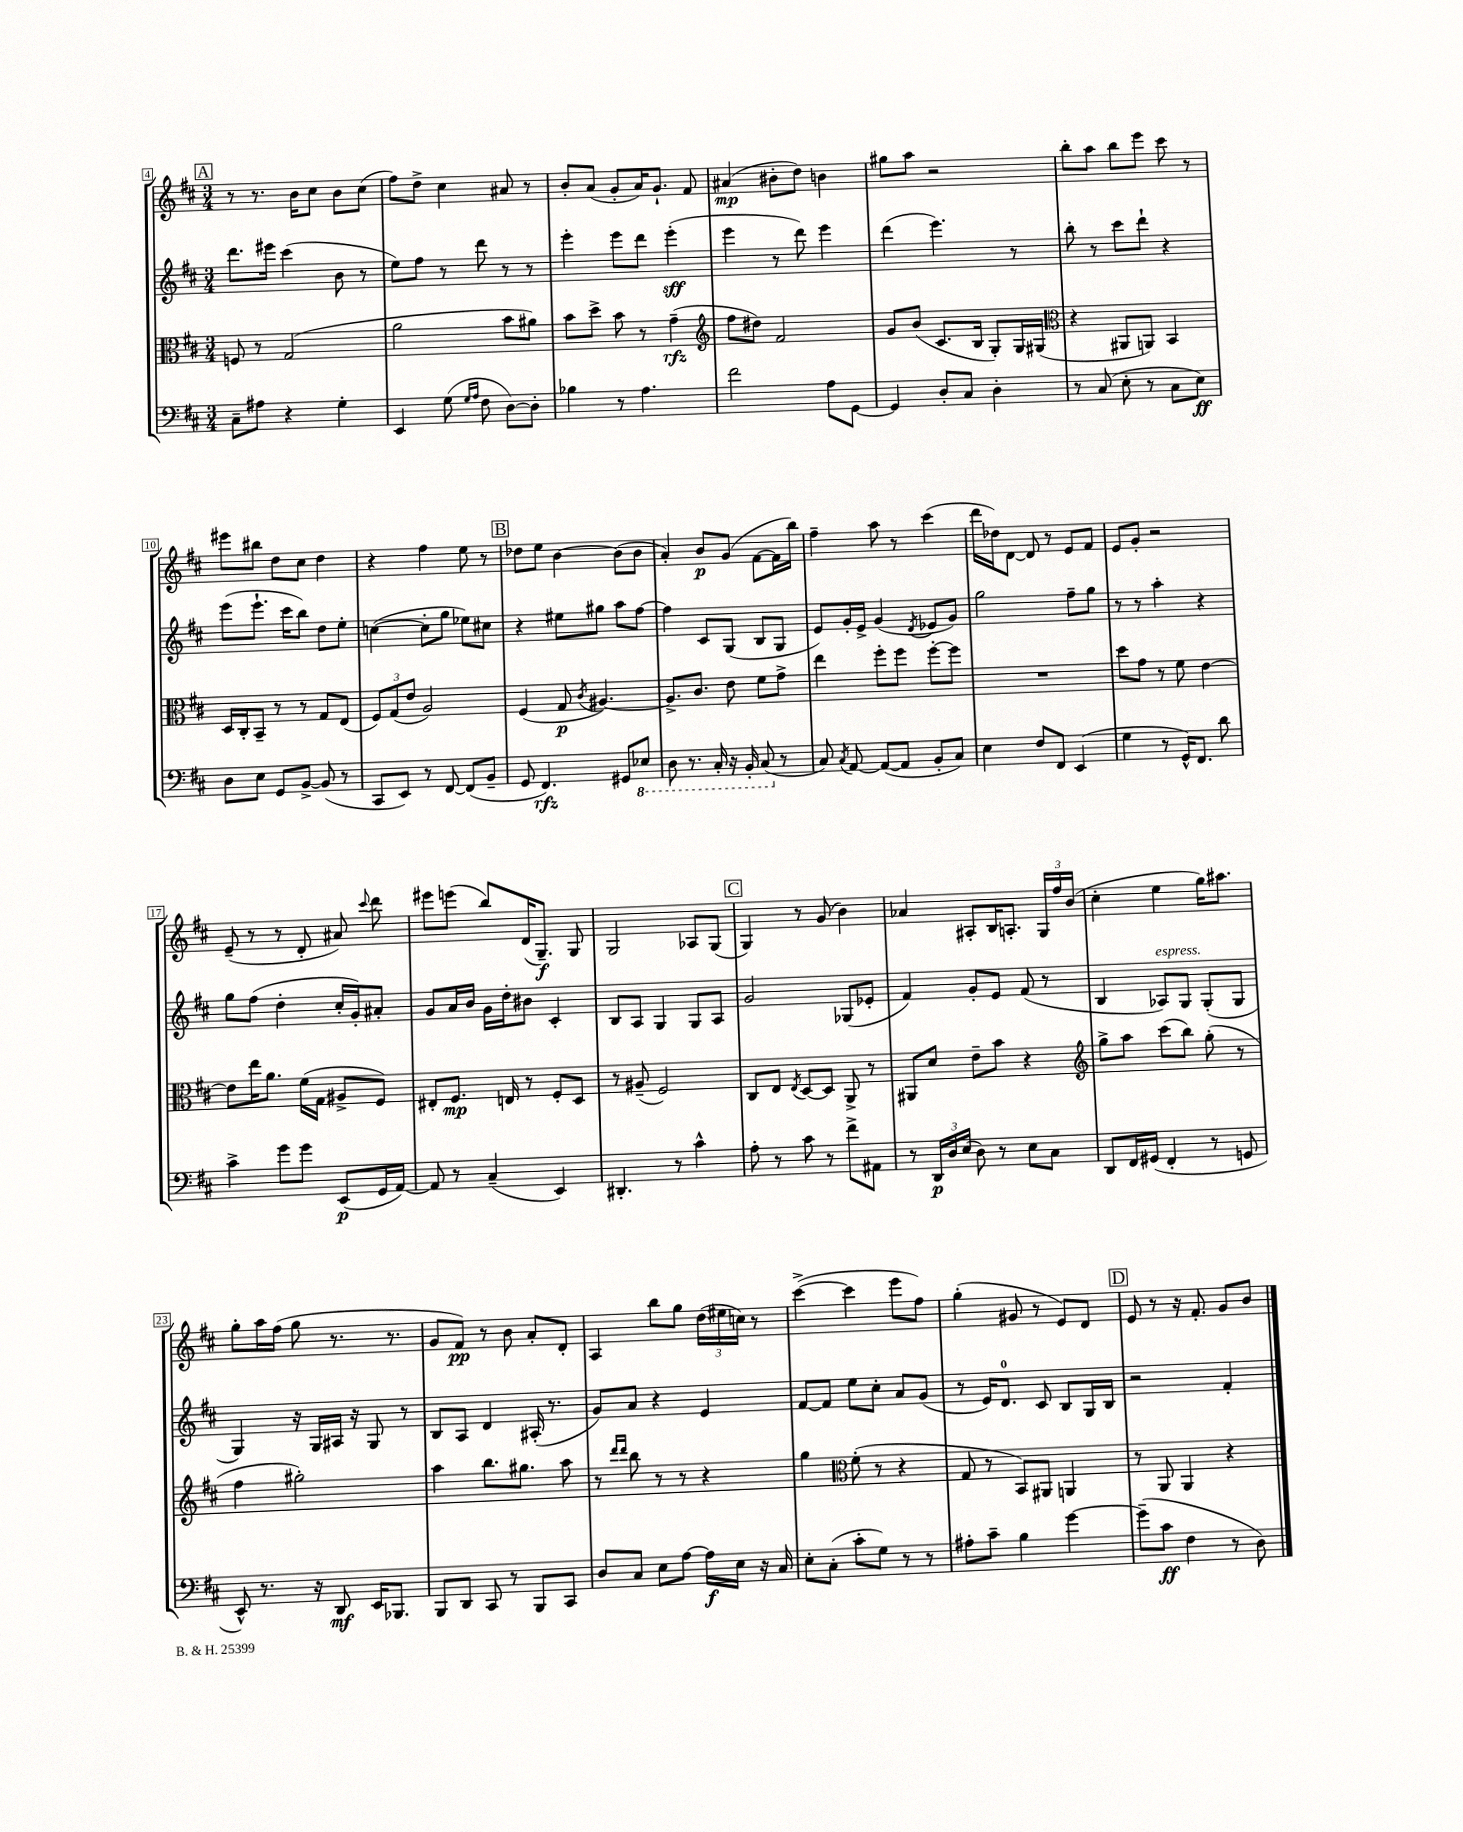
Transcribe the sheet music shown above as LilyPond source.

<<
\new StaffGroup <<
\new Staff = "s0" {
    \clef treble \key d \major \numericTimeSignature \time 3/4
    \autoBeamOff \mark \markup { \box "A" } r8 r8. b'16[ cis''8] b'8[ cis''8]( |
    fis''8[) d''8]-> cis''4 ais'8 r8 |
    b'8[-. a'8]( g'8[-. a'16) g'8.]-! fis'8 |
    ais'4\mp( bis'8[-. d''8]) b'4 |
    gis''8[ a''8] r2 |
    b''8[-. a''8] b''8[ e'''8] cis'''8 r8 |
    eis'''8[ bis''8] d''8[ cis''8] d''4 |
    r4 fis''4 e''8 r8 |
    \mark \markup { \box "B" } des''8[ e''8] b'4~ b'8[( b'8] |
    a'4-.) b'8[\p g'8]( fis'8[~ fis'16 b''16]) |
    fis''4-- a''8 r8 cis'''4( |
    d'''16[ des''16) d'8]~ d'8 r8 e'8[ fis'8] |
    e'8[ g'8]-. r2 |
    e'8--( r8 r8 d'8-. ais'8) \appoggiatura { cis'''8 } d'''8 |
    eis'''8[ e'''8]( b''8[) d'16( g8.]--\f) g8 |
    g2 aes8[ g8]( |
    \mark \markup { \box "C" } g4) r8 g'8( b'4) |
    aes'4 ais8[-. b16 a8.]-. \tuplet 3/2 { g16[ fis''16 b'16]( } |
    cis''4-. e''4 g''16[) ais''8.] |
    g''8[-. a''16 fis''16]( g''8 r8. r8. |
    g'8[ fis'8]\pp) r8 b'8 a'8[-. d'8]-. |
    a4 b''8[ g''8] \tuplet 3/2 { d''16[( eis''16 c''16]) } r8 |
    cis'''4~->( cis'''4 e'''8[ fis''8]) |
    g''4-.( gis'8 r8 e'8[) d'8] |
    \mark \markup { \box "D" } e'8 r8 r16 fis'8.-. g'8[ b'8] \bar "|." |
}
\new Staff = "s1" {
    \clef treble \key d \major \numericTimeSignature \time 3/4
    \autoBeamOff \mark \markup { \box "A" } d'''8.[ eis'''16] cis'''4( b'8 r8 |
    e''8[) fis''8] r8 d'''8 r8 r8 |
    e'''4-. e'''8[ d'''8] e'''4-.\sff( |
    e'''4 r8 d'''8) e'''4 |
    d'''4( e'''4.) r8 |
    b''8-. r8 cis'''8[ d'''8]-! r4 |
    e'''8[( e'''8.]-! cis'''16[ b''8]) d''8[ e''8]-. |
    c''4~( c''8[-. g''8] ees''8[) cis''8] |
    \mark \markup { \box "B" } r4 eis''8[ gis''8] a''8[ fis''8]~ |
    fis''4 cis'8[ g8]( b8[ g8] |
    e'8[) g'16-. e'16]-> g'4( \acciaccatura { d'8 } ees'8[ g'8]) |
    g''2 fis''8[-- g''8] |
    r8 r8 a''4-. r4 |
    g''8[ fis''8]( d''4-. cis''16[-. g'16-.) ais'8]-. |
    g'8[ a'16 b'16] g'16[ d''16-. bis'8] cis'4-. |
    b8[ a8] g4 g8[ a8] |
    \mark \markup { \box "C" } g'2 ges8[( ees'8]-. |
    fis'4) g'8[-. e'8] fis'8( r8 |
    b4 aes8[^\markup { \italic "espress." }) g8] g8[-.( g8] |
    g4) r16 g16[ ais16] r16 g8 r8 |
    b8[ a8] d'4 ais16-.( r8. |
    g'8[) a'8] r4 e'4 |
    fis'8[~ fis'8] e''8[ cis''8]-. a'8[ g'8]( |
    r8 e'16[) d'8.]-0 cis'8 b8[ g16 b16] |
    \mark \markup { \box "D" } r2 fis'4-. \bar "|." |
}
\new Staff = "s2" {
    \clef alto \key d \major \numericTimeSignature \time 3/4
    \autoBeamOff \mark \markup { \box "A" } f8 r8 g2( |
    a'2 b'8[ ais'8]) |
    b'8[ d''8]-> b'8 r8 g'4--\rfz( |
    \clef treble fis''8[ dis''8]) fis'2 |
    g'8[ b'8]( cis'8.[ b16] g8[-.) g16 gis16]( |
    \clef alto r4 ais,8[ a,8]) b,4 |
    d16[ cis16-. b,8]-- r8 r8 g8[ e8]( |
    \tuplet 3/2 { fis8[) g8( e'8] } a2) |
    \mark \markup { \box "B" } fis4( g8\p \acciaccatura { cis'8 } ais4.~) |
    ais8.[-> cis'8.] e'8 fis'8[ g'8]-> |
    e''4 fis''8[-. fis''8] fis''8[~-. fis''8] |
    R2. |
    d''8[ g'8] r8 fis'8 e'4~ |
    e'8[ e''16 a'8.] fis'16[( g16] ais8[-> fis8]) |
    eis8[-. fis8.]\mp e16 r8 fis8[-. d8] |
    r8 ais8--( fis2) |
    \mark \markup { \box "C" } cis8[ e8] \acciaccatura { e8 } d8[~ d8] a,8-> r8 |
    ais,8[ d'8] e'8[-- b'8] r4 |
    \clef treble g''8[-> a''8] cis'''8[( b''8]) g''8-.( r8 |
    fis''4 gis''2-.) |
    a''4 b''8.[ gis''8.] a''8 |
    r8 \grace { d'''16[ d'''16] } b''8 r8 r8 r4 |
    g''4 \clef alto fis'8-.( r8 r4 |
    g8 r8 b,8[) ais,8] a,4 |
    \mark \markup { \box "D" } r8 a,8 a,4 r4 \bar "|." |
}
\new Staff = "s3" {
    \clef bass \key d \major \numericTimeSignature \time 3/4
    \autoBeamOff \mark \markup { \box "A" } cis8[-- ais8] r4 g4-. |
    e,4 g8( \grace { g16[ a16] } fis8 d8[~) d8]-. |
    bes4 r8 a4. |
    fis'2 a8[ g,8]~ |
    g,4 d8[-. cis8] d4-. |
    r8 cis8( e8-. r8 cis8[ e8]\ff) |
    d8[ e8] g,8[ b,8]~-> b,8( r8 |
    cis,8[ e,8]) r8 fis,8~ fis,8[( b,8]-- |
    \mark \markup { \box "B" } g,8 fis,4.\rfz) gis,8[ \ottava #-1 ees,8] |
    d,8 r8. cis,16-. r16 b,,16-. cis,8( \ottava #0 r8 |
    cis8) \acciaccatura { cis8 } a,8~ a,8[~( a,8] b,8[-. cis8]) |
    e4 fis8[ fis,8] e,4( |
    g4 r8 g,16[-^) fis,8.] d'8 |
    cis'4-> g'8[ g'8] e,8[\p( g,16 a,16]~) |
    a,8 r8 cis4--( e,4) |
    dis,4.-. r8 cis'4-^ |
    \mark \markup { \box "C" } a8-. r8 cis'8 r8 fis'8[-> ais,8] |
    r8 \tuplet 3/2 { d,16[\p d16 e16]( } d8) r8 e8[ cis8] |
    d,8[ fis,16 gis,16]( fis,4-. r8 g,8 |
    e,8-^) r8. r16 d,8\mf e,16[ bes,,8.] |
    b,,8[ d,8] cis,8 r8 b,,8[ cis,8] |
    d8[ cis8] e8[ a8]~ a16[\f e16] r16 cis16 |
    e8[-. cis8]-.( cis'8[-. g8]) r8 r8 |
    ais8[-. cis'8]-- b4 g'4~ |
    \mark \markup { \box "D" } g'8[--( cis'8]\ff fis4 r8 d8) \bar "|." |
}
>>
>>
\layout { \context { \Score currentBarNumber = #4 \override BarNumber.stencil = #(make-stencil-boxer 0.1 0.3 ly:text-interface::print) } }
